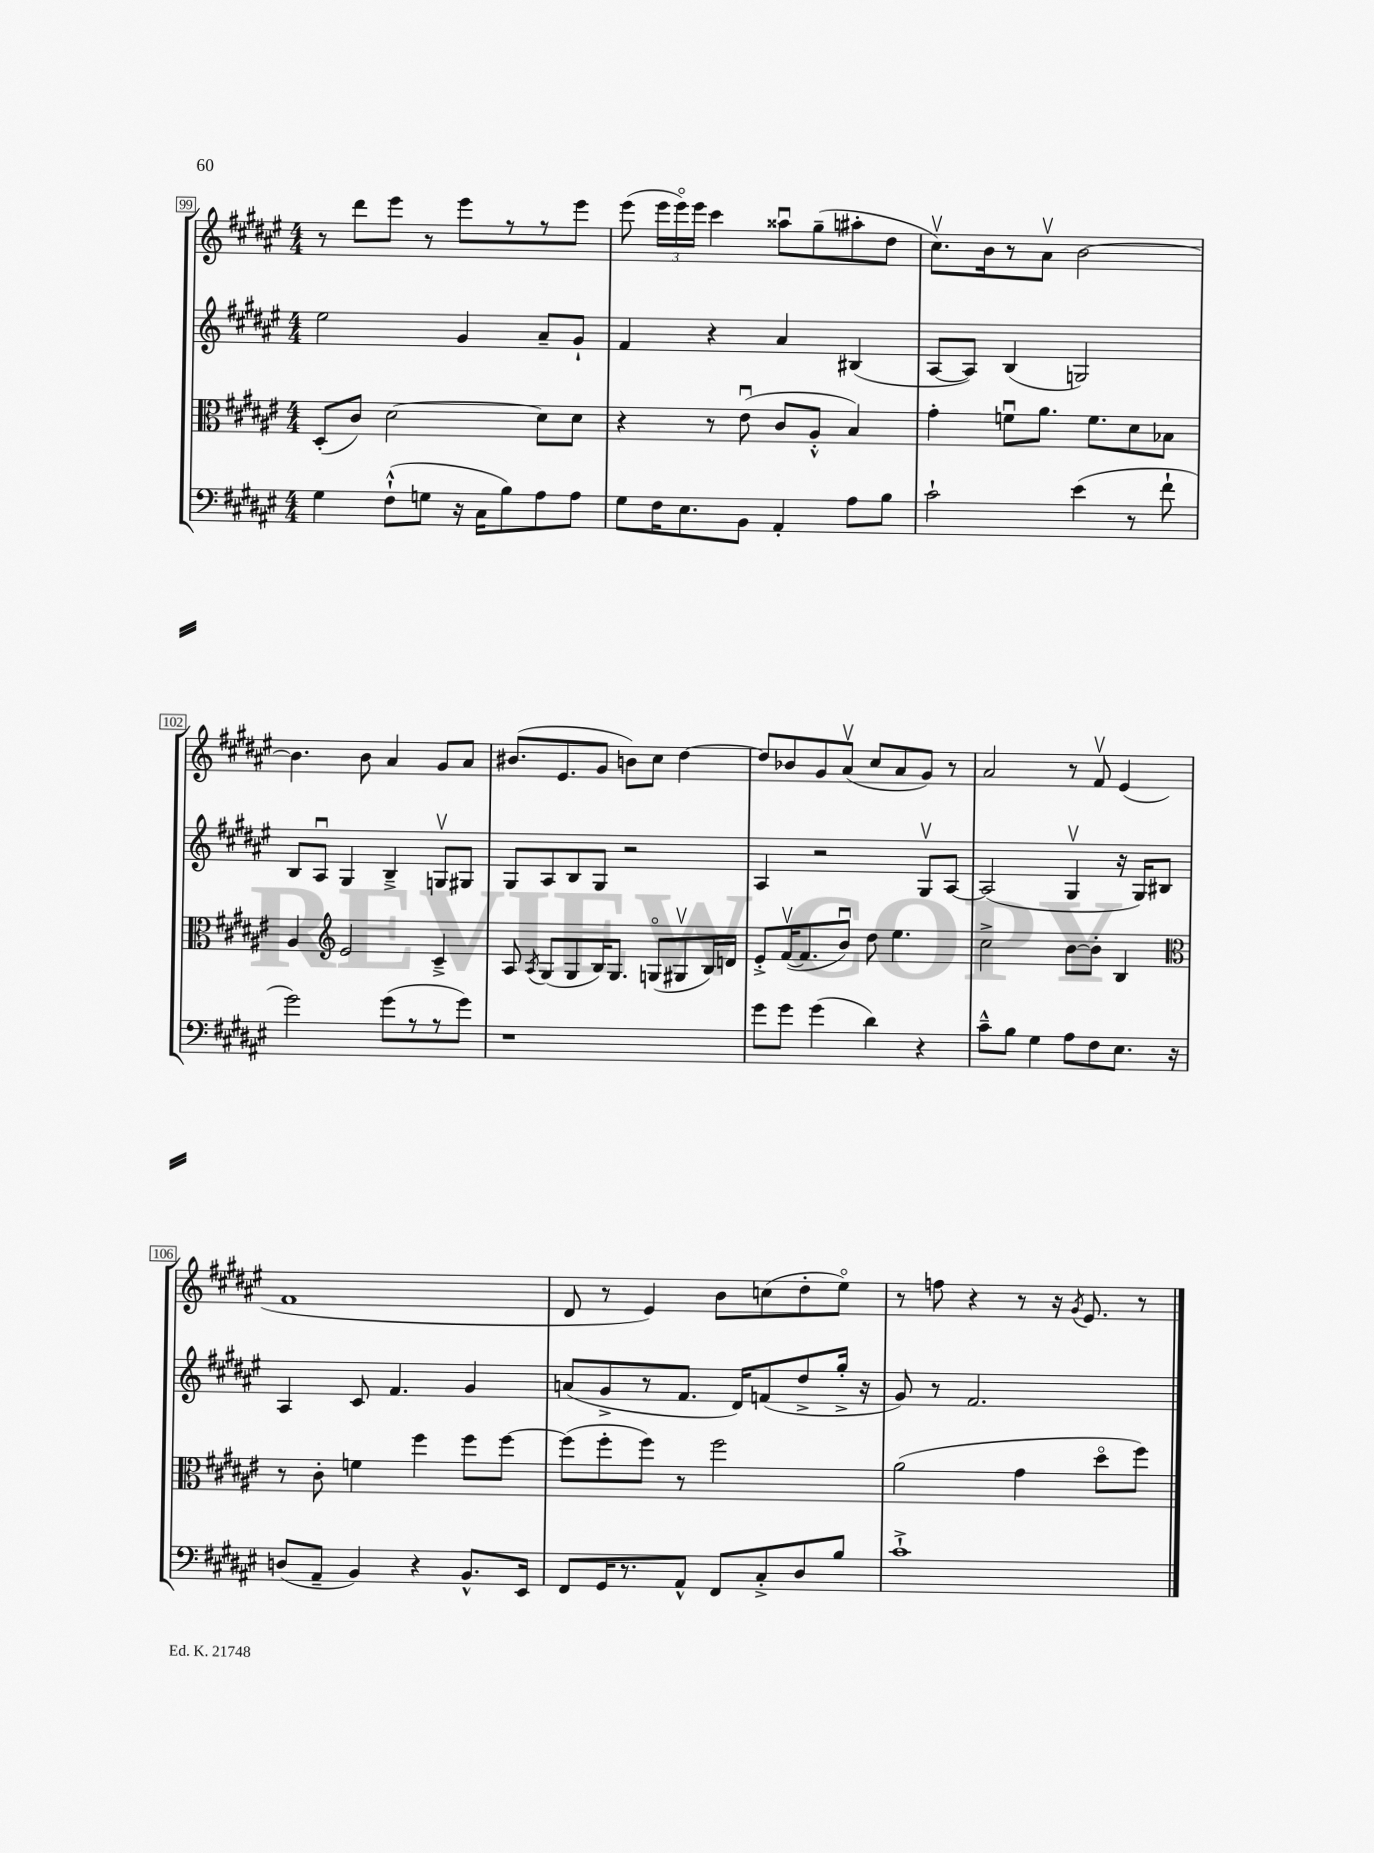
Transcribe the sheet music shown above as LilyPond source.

<<
\new StaffGroup <<
\new Staff = "s0" {
    \clef treble \key fis \major \numericTimeSignature \time 4/4
    \autoBeamOff r8 dis'''8[ eis'''8] r8 eis'''8[ r8 r8 eis'''8] |
    eis'''8( \tuplet 3/2 { eis'''16[ eis'''16\flageolet) eis'''16] } cis'''4 aisis''8[\downbow gis''8--( ais''8-. dis''8] |
    cis''8.[\upbow) b'16 r8 ais'8]\upbow b'2~ |
    b'4. b'8 ais'4 gis'8[ ais'8] |
    bis'8.[( eis'8. gis'8] b'8[) cis''8] dis''4~ |
    dis''8[ bes'8 gis'8 ais'8]\upbow( cis''8[ ais'8 gis'8]) r8 |
    ais'2 r8 fis'8\upbow eis'4( |
    fis'1 |
    dis'8 r8 eis'4) b'8[ c''8( dis''8-. eis''8]\flageolet) |
    r8 f''8 r4 r8 r16 \acciaccatura { gis'8 } eis'8. r8 \bar "|." |
}
\new Staff = "s1" {
    \clef treble \key fis \major \numericTimeSignature \time 4/4
    \autoBeamOff eis''2 gis'4 ais'8[-- gis'8]-! |
    fis'4 r4 ais'4 bis4( |
    ais8[~ ais8]) b4( g2) |
    b8[ ais8]\downbow gis4 b4---> g8[\upbow gis8] |
    gis8[ ais8 b8 gis8] r2 |
    ais4 r2 gis8[\upbow ais8]~ |
    ais2( gis4\upbow r16 gis16[) bis8] |
    ais4 cis'8 fis'4. gis'4 |
    a'8[( gis'8-> r8 fis'8.] dis'16[) f'8( dis''8-> gis''16]-.-> r16 |
    gis'8) r8 fis'2. \bar "|." |
}
\new Staff = "s2" {
    \clef alto \key fis \major \numericTimeSignature \time 4/4
    \autoBeamOff dis8[-.( cis'8]) dis'2~ dis'8[ dis'8] |
    r4 r8 eis'8\downbow( cis'8[ ais8]-.-^ b4) |
    gis'4-. f'8[\downbow ais'8.] f'8.[ dis'8 bes8] |
    ais4 \clef treble eis'2 cis'4---> |
    ais8 \acciaccatura { ais8 } gis8[( gis8 b16) gis8.] g8[\flageolet( gis8\upbow b16) d'16] |
    eis'8[-.-> fis'16~\upbow( fis'8. b'8]\downbow) dis''8 eis''4. |
    cis''2-> b'8[~ b'8]-. b4 |
    \clef alto r8 cis'8-. f'4 fis''4 fis''8[ fis''8]~ |
    fis''8[( fis''8-. fis''8]) r8 fis''2 |
    ais'2( gis'4 dis''8[\flageolet fis''8]) \bar "|." |
}
\new Staff = "s3" {
    \clef bass \key fis \major \numericTimeSignature \time 4/4
    \autoBeamOff gis4 fis8[-!-^( g8] r16 cis16[ b8) ais8 ais8] |
    gis8[ fis16 eis8. b,8] ais,4-. ais8[ b8] |
    cis'2-! eis'4( r8 fis'8-! |
    gis'2) gis'8[( r8 r8 gis'8]) |
    r1 |
    gis'8[ gis'8] gis'4( dis'4) r4 |
    cis'8[---^ b8] gis4 ais8[ fis8 eis8.] r16 |
    d8[( ais,8]-- b,4) r4 b,8.[-^ eis,16] |
    fis,8[ gis,16 r8. ais,8]-^ fis,8[ cis8-.-> dis8 b8] |
    cis'1-!-> \bar "|." |
}
>>
>>
\layout { \context { \Score currentBarNumber = #99 \override BarNumber.stencil = #(make-stencil-boxer 0.1 0.3 ly:text-interface::print) } }
